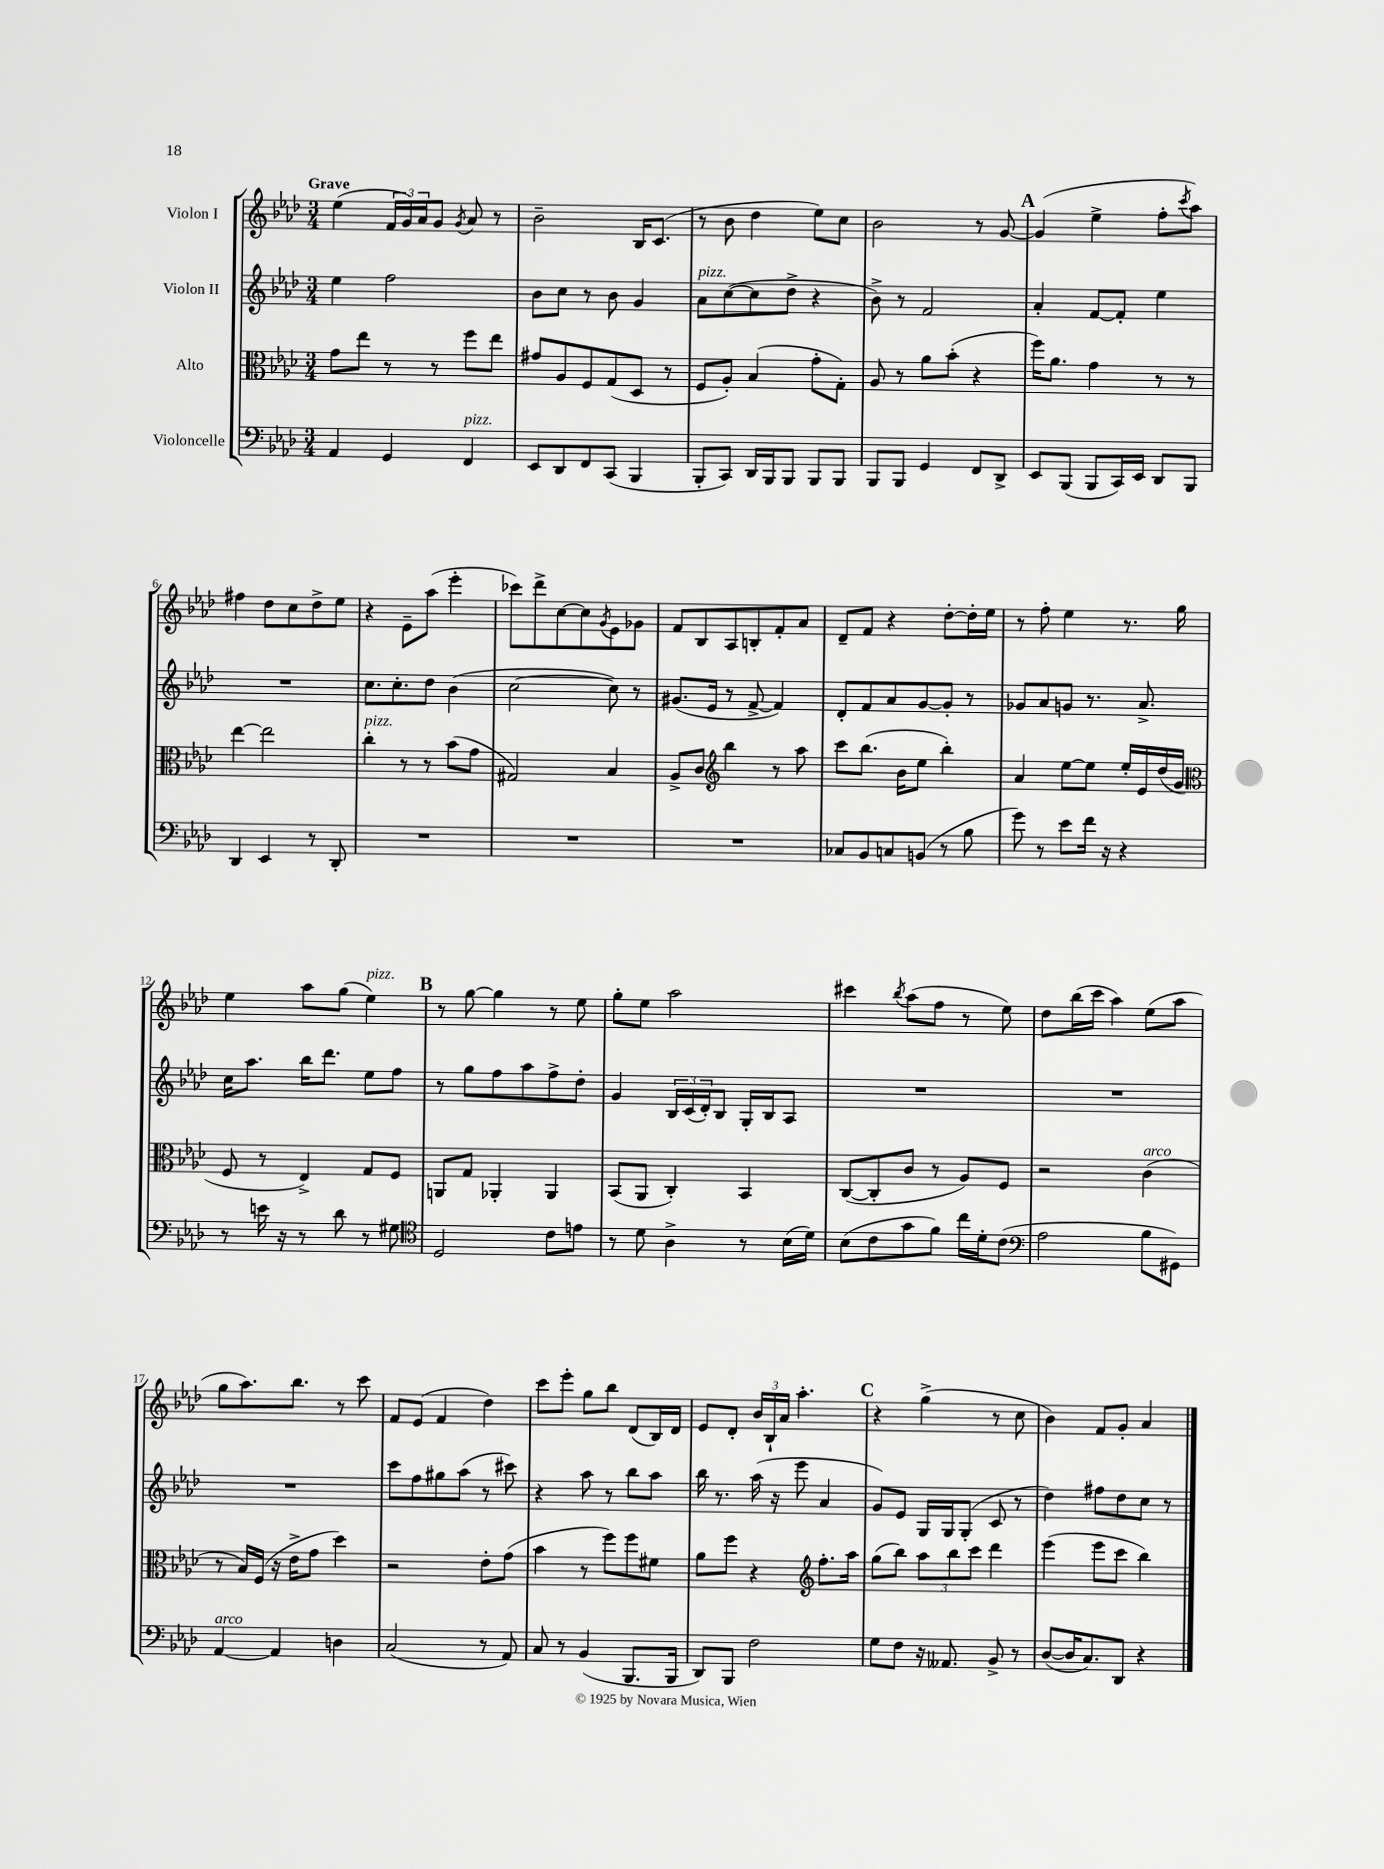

**kern	**kern	**kern	**kern
*staff4	*staff3	*staff2	*staff1
*clefF4	*clefC3	*clefG2	*clefG2
*k[b-e-a-d-]	*k[b-e-a-d-]	*k[b-e-a-d-]	*k[b-e-a-d-]
*M3/4	*M3/4	*M3/4	*M3/4
4AA-	8g	4ee-	(4ee-
.	8ee-	.	.
4GG	8r	2ff	24f
.	.	.	24g)
.	.	.	24a-
.	8r	.	8g
.	.	.	8qg
4FF	8ff	.	8a-
.	8ee-	.	8r
=	=	=	=
8EE-	8g#	8b-	2b-~
8DD-	8A-	8cc	.
8FF	8F	8r	.
(8CC	(8G	8b-	.
4BBB-	8D-	4g	16B-
.	.	.	(8.c
.	8r	.	.
=	=	=	=
8BBB-'	8F	8a-	8r
8CC)	8A-')	([8cc	8b-
16DD-	(4B-	8cc]	4dd-
16BBB-	.	.	.
8BBB-	.	8dd-^	.
8BBB-	8g'	4r	8ee-)
8BBB-	8G')	.	8cc
=	=	=	=
8BBB-	8A-	8b-^)	2b-
8BBB-	8r	8r	.
4GG	8a-	2f	.
.	(8b-'	.	.
8FF	4r	.	8r
8DD-^	.	.	[8g
=	=	=	=
8EE-	16ff)	4a-'	(4g]
.	8.a-	.	.
(8BBB-	.	.	.
8BBB-	4g	[8f	4ee-^
16CC)	.	8f']	.
16EE-	.	.	.
8DD-	8r	4ee-	8ff'
.	.	.	8qccc
8BBB-	8r	.	8aa-)
=	=	=	=
4DD-	[4ee-	2.r	4ff#
4EE-	2ee-]	.	8dd-
.	.	.	8cc
8r	.	.	8dd-^
8DD-'	.	.	8ee-
=	=	=	=
2.r	4cc'	8.cc	4r
.	.	8.cc'	.
.	8r	.	8e-~
.	8r	8dd-	(8aa-
.	(8b-	(4b-	4eee-'
.	8g	.	.
=	=	=	=
2.r	2G#)	[2cc	8ccc-)
.	.	.	8ddd-^
.	.	.	[8cc
.	.	.	8cc]
.	.	.	8qg
.	4B-	8cc])	8e-
.	.	8r	8g-
=	=	=	=
2.r	8A-^	(8.g#	8f
.	8c	.	8B-
.	.	16e-	.
*	*clefG2	*	*
.	4bb-	8r	8A-
.	.	[8f^	8B'
.	8r	4f])	8f'
.	8aa-	.	8a-
=	=	=	=
8C-	8ccc	8d-'	8d-~
8BB-	(8.bb-	8f	8f
8C	.	8a-	4r
.	16b-	.	.
(8BB	8ee-	[8g	.
8r	4bb-')	8g']	[8dd-'
8B-	.	8r	16dd-']
.	.	.	16ee-
=	=	=	=
8g)	4a-	8g-	8r
8r	.	8a-	8ff'
8e-	[8ee-	8g	4ee-
16f	8ee-]	8.r	.
16r	.	.	.
4r	16ee-'	.	8.r
.	16e-	8.a-^	.
.	(16dd-	.	.
.	16g	.	16gg
=	=	=	=
*	*clefC3	*	*
8r	8F	16cc	4ee-
.	.	8.aa-	.
16e	8r	.	.
16r	.	.	.
8r	4E-^)	16bb-	8aa-
.	.	8.ddd-	.
8d-	.	.	(8gg
8r	8G	8ee-	4ee-)
8G#	8F	8ff	.
=	=	=	=
*clefC4	*	*	*
2D-	8AA	8r	8r
.	8G	8gg	[8gg
.	4AA-'	8ff	4gg]
.	.	8aa-	.
8c	4AA-	8ff^	8r
8e	.	8dd-'	8ee-
=	=	=	=
8r	(8BB-	4g	8gg'
8d-	8AA-	.	8ee-
4A-^	4C')	24B-	2aa-
.	.	(24c	.
.	.	24d-')	.
.	.	8B-	.
8r	4BB-	16G'	.
.	.	16B-	.
(16B-	.	8A-	.
16d-)	.	.	.
=	=	=	=
(8B-	([8C	2.r	4ccc#
8c	8C']	.	.
.	.	.	8qbb-
8g	8c	.	(8aa-
8f)	8r	.	8ff
16cc	8A-)	.	8r
16d-'	.	.	.
(8c	8F	.	8ee-)
=	=	=	=
*clefF4	*	*	*
2A-	2r	2.r	8dd-
.	.	.	(16bb-
.	.	.	16ccc
.	.	.	4aa-)
8B-	(4c	.	(8ee-
8GG#)	.	.	8aa-
=	=	=	=
[4AA-	8r	2.r	8gg
.	16B-)	.	8.aa-)
.	(16F	.	.
4AA-]	16r	.	.
.	16e-^	.	8.bb-
.	8g	.	.
4D	4dd-)	.	8r
.	.	.	8ccc
=	=	=	=
(2C	2r	8ccc	8f
.	.	8ff	(8e-
.	.	8gg#	4f
.	.	(8aa-	.
8r	8e-'	8r	4dd-)
8AA-)	(8g	8ccc#)	.
=	=	=	=
8C	4b-	4r	8ccc
8r	.	.	8eee-'
(4BB-	8r	8aa-	8gg
.	8ff)	8r	8bb-
8.BBB-	8ff	8bb-	(8d-
.	8f#	8aa-	16B-)
16BBB-	.	.	16d-
=	=	=	=
8DD-)	8a-	16bb-	8e-
.	.	8.r	.
8BBB-	8ff	.	8d-'
2F	4r	(16aa-	24b-
.	.	.	24B-`
.	.	16r	.
.	.	.	24a-
.	.	8eee-	4.aa-'
*	*clefG2	*	*
.	8.ff'	4a-	.
.	16aa-	.	.
=	=	=	=
8G	(8gg	8g)	4r
8F	8bb-)	8e-	.
16r	12aa-	16G	(4gg^
8.AA--	.	16G	.
.	12bb-	.	.
.	.	(8G'	.
.	12ccc	.	.
8BB-^	4ddd-	8c	8r
8r	.	8r	8cc
=	=	=	=
([8D-	(4eee-	4dd-)	4b-)
16D-]	.	.	.
8.C)	.	.	.
.	8eee-	8ff#	8f
8DD-	8ccc	8dd-	8g'
4r	4bb-)	8cc	4a-
.	.	8r	.
==	==	==	==
*-	*-	*-	*-
